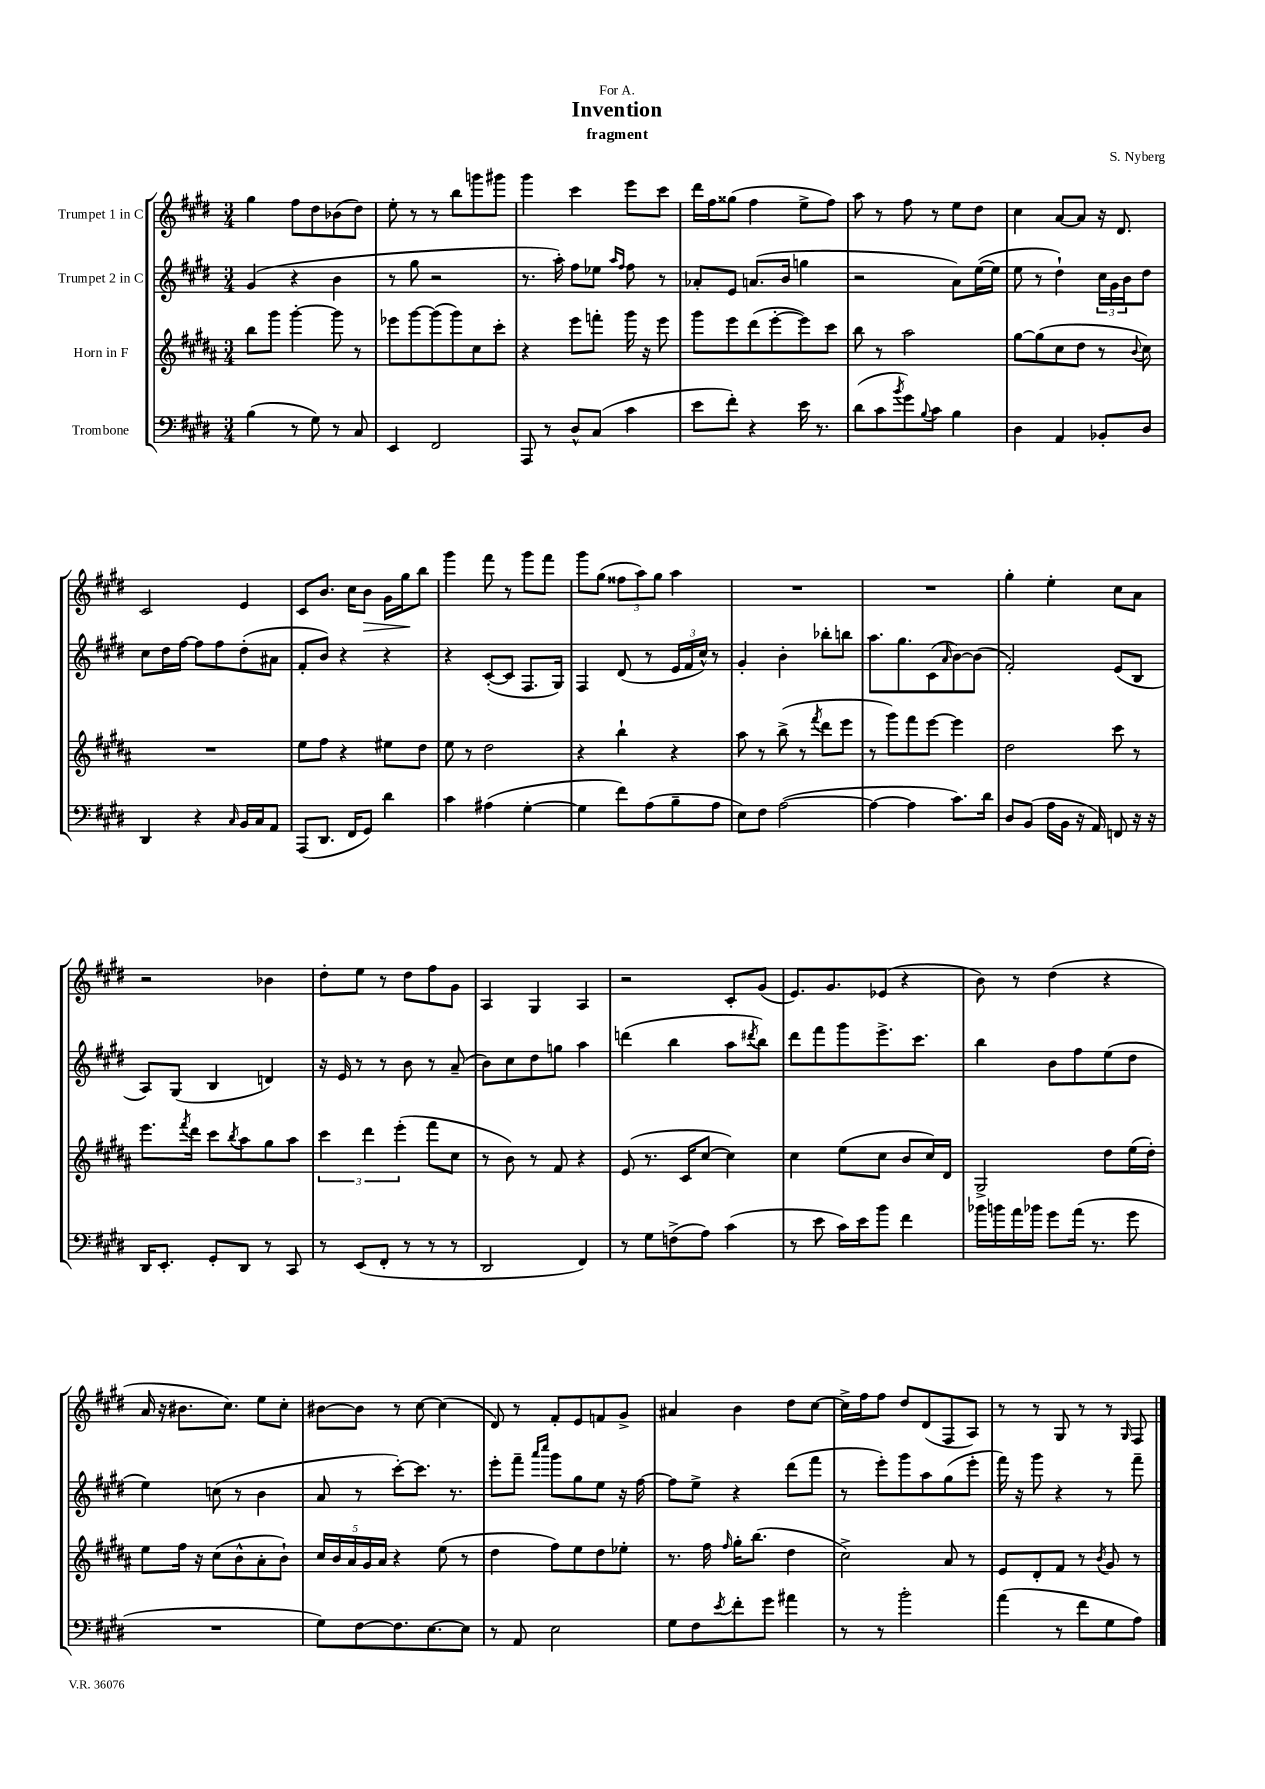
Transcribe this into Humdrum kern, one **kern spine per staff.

**kern	**kern	**kern	**kern
*staff4	*staff3	*staff2	*staff1
*clefF4	*clefG2	*clefG2	*clefG2
*k[f#c#g#d#]	*k[f#c#g#d#a#]	*k[f#c#g#d#]	*k[f#c#g#d#]
*M3/4	*M3/4	*M3/4	*M3/4
(4B	8bb	(4g#	4gg#
.	8ggg#	.	.
8r	[4ggg#'	4r	8ff#
8G#)	.	.	8dd#
8r	8ggg#]	4b	(8b-
8C#	8r	.	8dd#)
=	=	=	=
4EE	8eee-	8r	8ee'
.	[8ggg#	8gg#	8r
2FF#	(8ggg#]	2r	8r
.	8ggg#)	.	8bb
.	8cc#	.	8ggg
.	8ccc#'	.	8ggg#
=	=	=	=
8AAA	4r	8.r	4ggg#
8r	.	.	.
.	.	16aa')	.
8D#^^	8eee	8ff#	4ccc#
(8C#	8fff'	8ee-	.
.	.	16qqaa	.
.	.	16qqff#	.
4c#	16ggg#	8ff#	8eee
.	16r	.	.
.	8eee	8r	8ccc#
=	=	=	=
8e	8ggg#	8a-'	16ddd#
.	.	.	16ff#
8f#')	8eee	8e	(8gg##
4r	(8ddd#	(8.a	4ff#
.	[8eee'	.	.
.	.	16b	.
16e	8eee])	4gg	8ee^
8.r	.	.	.
.	8ccc#	.	8ff#)
=	=	=	=
(8d#	8bb	2r	8aa
8c#	8r	.	8r
8qb	.	.	.
8g#)	2aa#	.	8ff#
8qqB	.	.	.
8c#	.	.	8r
4B	.	8a)	8ee
.	.	([16ee	8dd#
.	.	16ee]	.
=	=	=	=
4D#	[8gg#	8ee	4cc#
.	(8gg#]	8r	.
4AA	8cc#	4dd#`)	[8a
.	8dd#	.	8a]
8BB-'	8r	24cc#	16r
.	.	24g#	.
.	.	.	8.d#
.	.	24b	.
.	8qqb	.	.
8D#	8cc#)	8dd#	.
=	=	=	=
4DD#	2.r	8cc#	2c#
.	.	16dd#	.
.	.	[16ff#	.
4r	.	8ff#]	.
.	.	8ff#	.
16qqC#	.	.	.
16BB	.	(8dd#'	4e
16C#	.	.	.
8AA	.	8a#	.
=	=	=	=
(8AAA	8ee	8f#'	8c#
8.DD#	8ff#	8b)	8.b
.	4r	4r	.
16FF#	.	.	16cc#
8GG#)	.	.	8b
4d#	8ee#	4r	16g#
.	.	.	16gg#
.	8dd#	.	8bb
=	=	=	=
4c#	8ee	4r	4ggg#
.	8r	.	.
(4A#	2dd#	([8c#'	8fff#
.	.	8c#]	8r
[4G#'	.	8.F#	8ggg#
.	.	.	8fff#
.	.	16G#)	.
=	=	=	=
4G#]	4r	4F#	8ggg#
.	.	.	(8gg#
8f#)	4bb`	(8d#	12ff##
.	.	.	12aa)
(8A	.	8r	.
.	.	.	12gg#
8B~	4r	24e	4aa
.	.	24f#	.
.	.	24cc#^^)	.
8A	.	8r	.
=	=	=	=
8E)	8aa#	4g#'	2.r
8F#	8r	.	.
([2A	(8bb^	4b'	.
.	8r	.	.
.	8qfff#	.	.
.	8ddd#	8bb-'	.
.	8eee	8bb	.
=	=	=	=
4A_	8r	8.aa	2.r
.	8ggg#)	.	.
.	.	8.gg#	.
4A]	8fff#	.	.
.	[8eee	(8c#	.
.	.	16qqa	.
8.c#)	4eee]	[8b)	.
.	.	(8b]	.
16d#	.	.	.
=	=	=	=
8D#	2dd#	2f#')	4gg#'
(8BB	.	.	.
16A	.	.	4ee'
16BB	.	.	.
16r	.	.	.
16AA)	.	.	.
8FF	8ccc#	(8e	8cc#
16r	8r	8B	8a
16r	.	.	.
=	=	=	=
16DD#	8.eee	8A)	2r
8.EE'	.	.	.
.	.	(8G#	.
.	8qfff#	.	.
.	16ddd#	.	.
8GG#'	8ccc#	4B	.
.	8qbb	.	.
8DD#	8aa#	.	.
8r	8gg#	4d)	4b-
8CC#	8aa#	.	.
=	=	=	=
8r	6ccc#	16r	8dd#'
.	.	16e	.
(8EE	.	8r	8ee
.	6ddd#	.	.
8FF#'	.	8r	8r
.	(6eee'	.	.
8r	.	8b	8dd#
8r	8fff#	8r	8ff#
8r	8cc#	(8a~	8g#
=	=	=	=
2DD#	8r	8b)	4A
.	8b)	8cc#	.
.	8r	8dd#	4G#
.	8f#	8gg	.
4FF#)	4r	4aa	4A
=	=	=	=
8r	(8e	(4ddd	2r
8G#	8.r	.	.
(8F^	.	4bb	.
.	16c#	.	.
8A)	[8cc#	.	.
(4c#	4cc#])	8aa	8c#'
.	.	8qddd#	.
.	.	8bb)	(8g#
=	=	=	=
8r	4cc#	8ddd#	8.e)
8e	.	8fff#	.
.	.	.	8.g#
16c#)	(8ee	8ggg#	.
16e	.	.	.
8b	8cc#	8.eee^	(8e-
4f#	8b	.	4r
.	.	8.ccc#	.
.	16cc#)	.	.
.	16d#	.	.
=	=	=	=
16b-	2G#^	4bb	8b)
16b	.	.	.
16a	.	.	8r
16b-	.	.	.
8g#	.	8b	(4dd#
(16a	.	8ff#	.
8.r	.	.	.
.	8dd#	(8ee	4r
8g#	(16ee	8dd#	.
.	16dd#')	.	.
=	=	=	=
2.r	8ee	4ee)	16a
.	.	.	16r
.	16ff#	.	8.b#
.	16r	.	.
.	(8cc#	(8cc	.
.	.	.	8.cc#)
.	8b^^	8r	.
.	8a#'	4b	8ee
.	8b`)	.	8cc#'
=	=	=	=
8G#)	20cc#	8a	[8b#
.	20b	.	.
.	20a#	.	.
[8F#	.	8r	8b#]
.	20g#	.	.
.	20a#	.	.
8.F#]	4r	[8ccc#')	8r
.	.	8.ccc#]	[8cc#
[8.E	.	.	.
.	(8ee	.	(4cc#]
.	.	8.r	.
8E]	8r	.	.
=	=	=	=
8r	4dd#	8eee'	8d#)
8AA	.	8fff#~	8r
.	.	16qqaaa	.
.	.	16qqcccc#	.
2E	8ff#)	8ggg#	8f#'
.	8ee	8gg#	8e
.	8dd#	8ee	8f
.	8ee-'	16r	8g#^
.	.	[16ff#	.
=	=	=	=
8G#	8.r	8ff#]	4a#
8F#	.	8ee^	.
.	16ff#	.	.
8qe	16qqff#	.	.
8f#'	16gg#'	4r	4b
.	(8.bb	.	.
8g#	.	.	.
4a#	4dd#	(8ddd#	8dd#
.	.	8fff#	[8cc#
=	=	=	=
8r	2cc#^)	8r	16cc#^]
.	.	.	16ff#
8r	.	8eee')	8ff#
2b'	.	8ggg#	8dd#
.	.	8aa	(8d#
.	8a#	(8gg#	8F#
.	8r	8eee'	8A)
=	=	=	=
(4a	8e	16fff#)	8r
.	.	16r	.
.	8d#'	8ggg#	8r
8r	8f#	4r	8G#
8f#	8r	.	8r
.	8qb	.	.
8G#	8g#	8r	8r
.	.	.	16qqG#
8A)	8r	8fff#~	8F#
==	==	==	==
*-	*-	*-	*-
